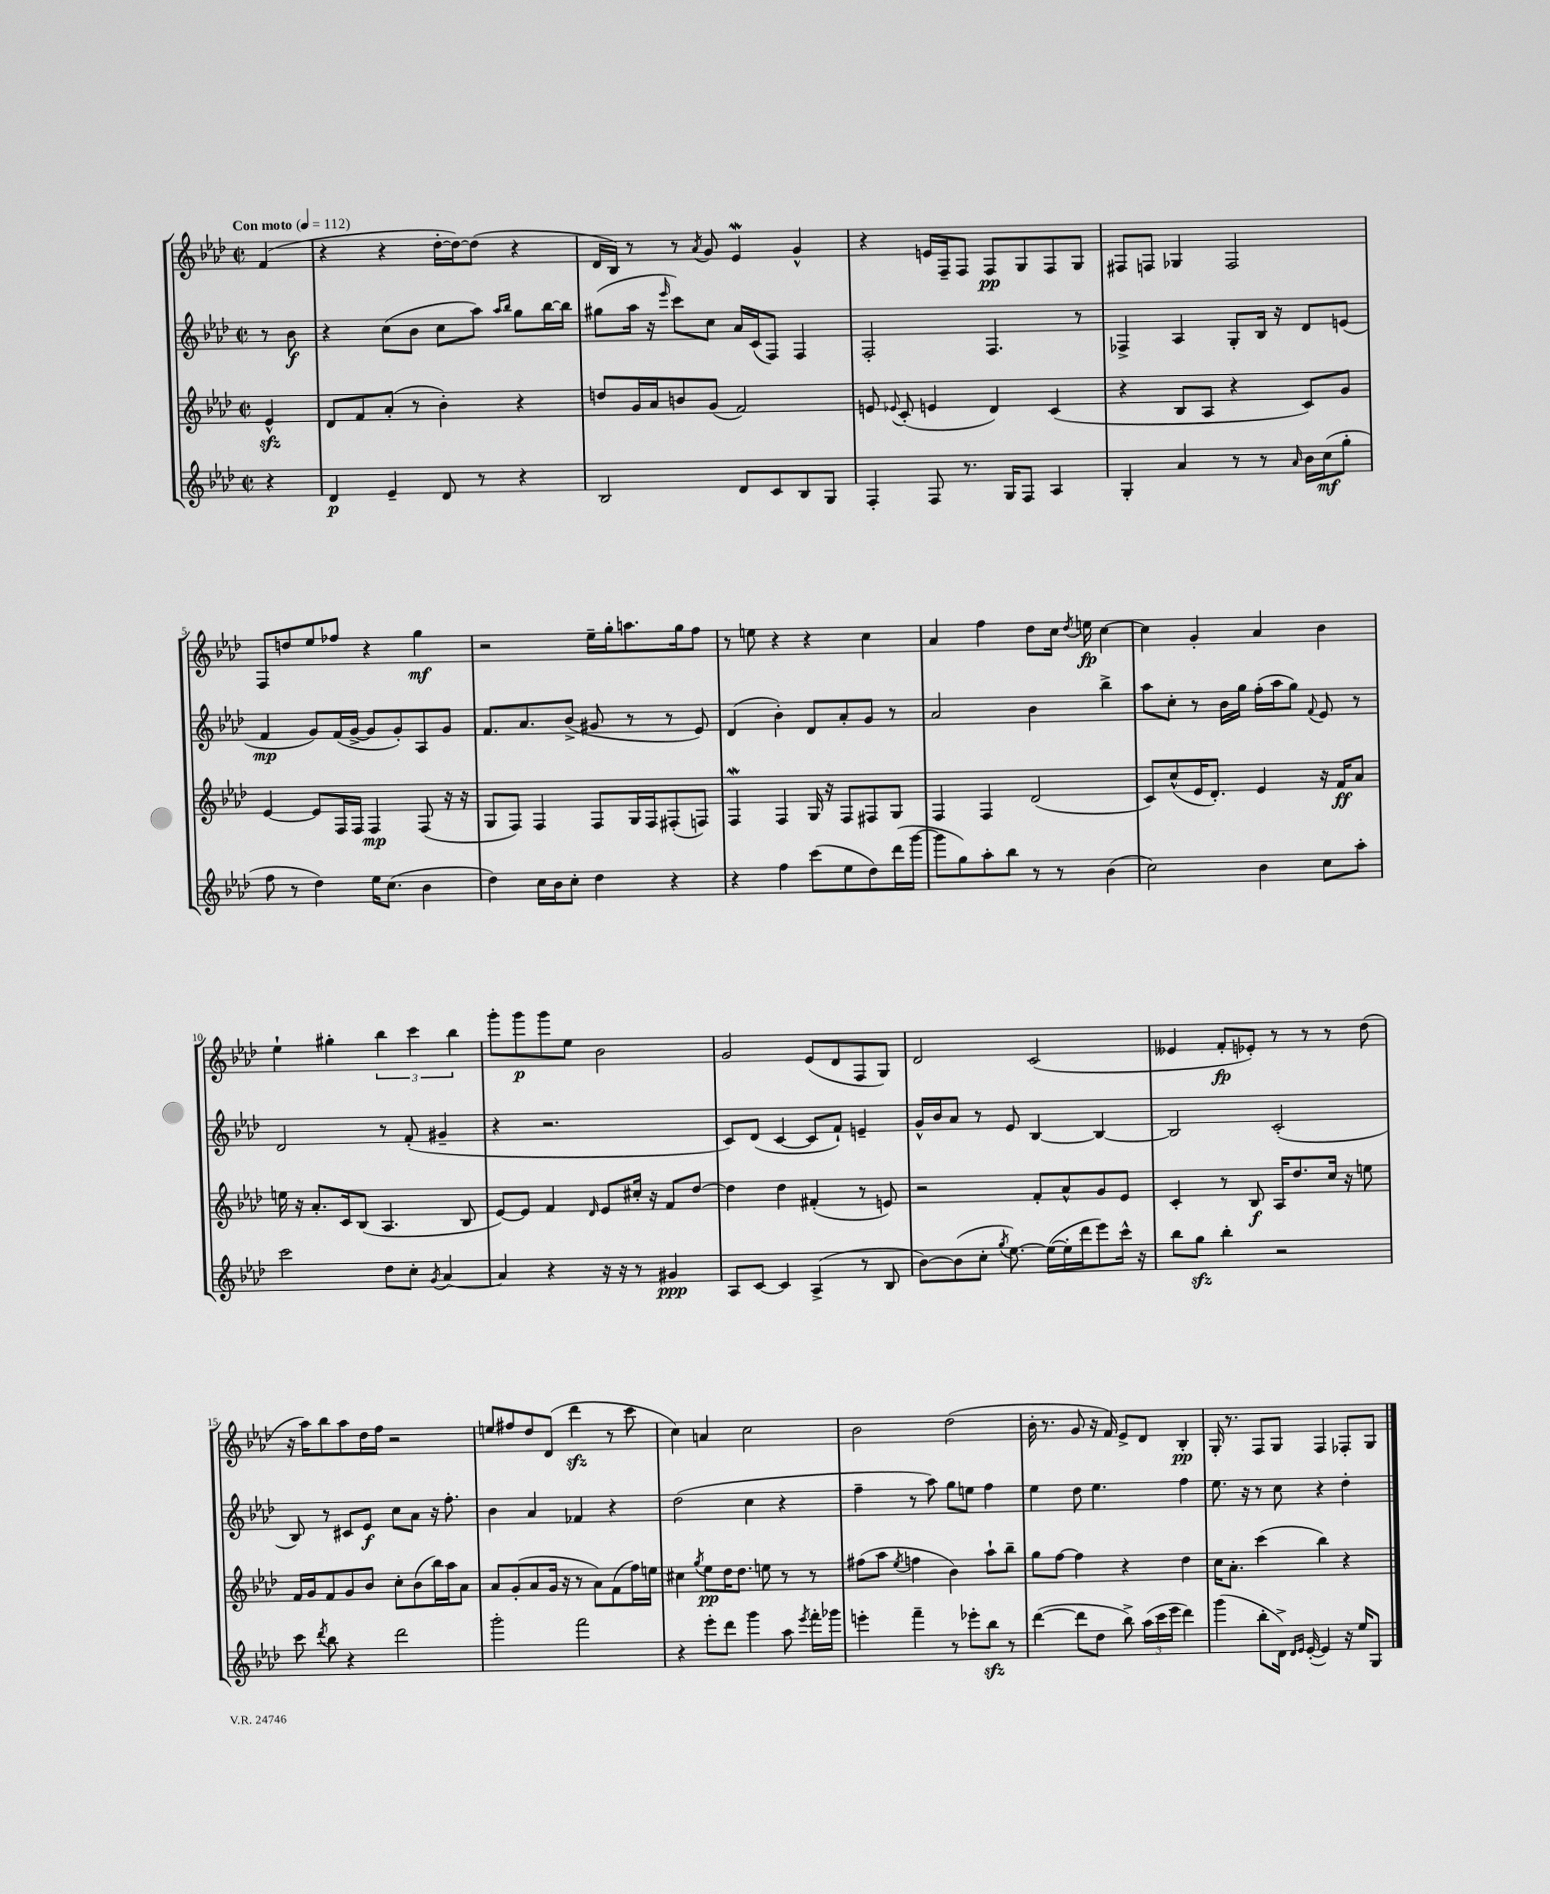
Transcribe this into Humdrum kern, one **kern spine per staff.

**kern	**dynam	**kern	**dynam	**kern	**dynam	**kern	**dynam
*part4	*part4	*part3	*part3	*part2	*part2	*part1	*part1
*staff4	*staff4	*staff3	*staff3	*staff2	*staff2	*staff1	*staff1
*clefG2	*	*clefG2	*	*clefG2	*	*clefG2	*
*k[b-e-a-d-]	*	*k[b-e-a-d-]	*	*k[b-e-a-d-]	*	*k[b-e-a-d-]	*
*M2/2	*	*M2/2	*	*M2/2	*	*M2/2	*
*met(c|)	*	*met(c|)	*	*met(c|)	*	*met(c|)	*
*MM112	*	*MM112	*	*MM112	*	*MM112	*
=	=	=	=	=	=	=	=
!	!	!	!	!	!	!LO:TX:a:B:t=Con moto	!
4r	.	4e-zz^^/	.	8r	.	(4f/	.
.	.	.	.	8b-\	f	.	.
=1	=1	=1	=1	=1	=1	=1	=1
4d-/	p	8d-/L	.	4r	.	4r	.
.	.	8f/	.	.	.	.	.
4e-~/	.	(8a-'/J	.	(8cc\L	.	4r	.
.	.	8r	.	8b-\J	.	.	.
8d-/	.	4b-'\)	.	8cc\L	.	[16dd-'\LL	.
.	.	.	.	.	.	16dd-\J_)	.
8r	.	.	.	8aa-\J)	.	(8dd-\J]	.
.	.	.	.	16qqaa-/LL	.	.	.
.	.	.	.	16qqbb-/JJ	.	.	.
4r	.	4r	.	8gg\L	.	4r	.
.	.	.	.	[16bb-\L	.	.	.
.	.	.	.	16bb-\JJ]	.	.	.
=2	=2	=2	=2	=2	=2	=2	=2
2B-/	.	8ddn/L	.	(8gg#X\L	.	16d-/LL	.
.	.	.	.	.	.	16B-/JJ)	.
.	.	16g/L	.	16aa-\Jk	.	8r	.
.	.	16a-/J	.	16r	.	.	.
.	.	.	.	16qqeee-/	.	.	.
.	.	8bn/	.	8ccc\L)	.	8r	.
.	.	.	.	.	.	8qa-/	.
.	.	(8g/J	.	8cc\J	.	8g/	.
8d-/L	.	2f/)	.	16a-/LL	.	4e-W/	.
.	.	.	.	(16c/J	.	.	.
8c/	.	.	.	8F/J)	.	.	.
8B-/	.	.	.	4F/	.	4g^^/	.
8G/J	.	.	.	.	.	.	.
=3	=3	=3	=3	=3	=3	=3	=3
4F'/	.	8en/	.	2F'/	.	4r	.
.	.	8qqe-X/	.	.	.	.	.
.	.	(8c'/	.	.	.	.	.
8F/	.	4en/	.	.	.	16en/LL	.
.	.	.	.	.	.	16F~/J	.
8.r	.	.	.	.	.	8F/J	.
.	.	4d-/)	.	4.F/	.	8F/L	pp
16G/KL	.	.	.	.	.	.	.
8F/J	.	.	.	.	.	8G/	.
4A-/	.	(4c/	.	.	.	8F/	.
.	.	.	.	8r	.	8G/J	.
=4	=4	=4	=4	=4	=4	=4	=4
4G'/	.	4r	.	4F-X^/	.	8F#X/L	.
.	.	.	.	.	.	8Fn/J	.
4a-/	.	8B-/L	.	4A-/	.	4G-X/	.
.	.	8A-/J	.	.	.	.	.
8r	.	4r	.	8G'/L	.	2F/	.
8r	.	.	.	16B-/Jk	.	.	.
.	.	.	.	16r	.	.	.
16qqa-/	.	.	.	.	.	.	.
16b-\LL	.	8c/L)	.	8d-/L	.	.	.
(16cc\J	mf	.	.	.	.	.	.
8gg'\J	.	8g/J	.	(8en/J	.	.	.
!!LO:LB:g=z
=5	=5	=5	=5	=5	=5	=5	=5
8ff\	.	[4e-/	.	4f/	mp	8F/L	.
8r	.	.	.	.	.	8ddn/	.
4dd-\)	.	8e-/L]	.	8g/L)	.	8ee-/	.
.	.	16F/L	.	(16f/L	.	8ff-X/J	.
.	.	16F/JJ	.	[16g^/JJ	.	.	.
16ee-\KL	.	4F/	mp	8g/L]	.	4r	.
(8.cc\J	.	.	.	.	.	.	.
.	.	.	.	8g'/)	.	.	.
4b-\	.	(8F/	.	8A-/	.	4gg\	mf
.	.	16r	.	8g/J	.	.	.
.	.	16r	.	.	.	.	.
=6	=6	=6	=6	=6	=6	=6	=6
4dd-\)	.	8G/L	.	8.f/L	.	2r	.
.	.	8F/J)	.	.	.	.	.
.	.	.	.	8.a-/	.	.	.
16cc\LL	.	4F/	.	.	.	.	.
16b-\J	.	.	.	.	.	.	.
8cc'\J	.	.	.	(8b-^/J	.	.	.
4dd-\	.	8F/L	.	8g#X/	.	16ee-~\LL	.
.	.	.	.	.	.	16gg'\J	.
.	.	16G/L	.	8r	.	8.aan\	.
.	.	16F/J	.	.	.	.	.
4r	.	(8F#X'/	.	8r	.	.	.
.	.	.	.	.	.	16gg\k	.
.	.	8Fn/J)	.	8e-/)	.	8ff\J	.
=7	=7	=7	=7	=7	=7	=7	=7
4r	.	4FW/	.	(4d-/	.	8r	.
.	.	.	.	.	.	8een\	.
4ff\	.	4F/	.	4b-'\)	.	4r	.
(8ccc\L	.	16G/	.	8d-/L	.	4r	.
.	.	16r	.	.	.	.	.
8ee-\	.	8F/L	.	8a-'/	.	.	.
8dd-\)	.	8F#X/	.	8g/J	.	4cc\	.
(16ddd-\L	.	8G/J	.	8r	.	.	.
[16ggg\JJ	.	.	.	.	.	.	.
=8	=8	=8	=8	=8	=8	=8	=8
8ggg\L]	.	4F/	.	2a-/	.	4a-/	.
8gg\)	.	.	.	.	.	.	.
8aa-'\	.	4F/	.	.	.	4ff\	.
8bb-\J	.	.	.	.	.	.	.
8r	.	(2d-/	.	4b-\	.	8dd-\L	.
8r	.	.	.	.	.	16cc\Jk	.
.	.	.	.	.	.	8qdd-/	.
.	.	.	.	.	.	16een\	fp
(4b-\	.	.	.	4bb-^\	.	[4cc\	.
=9	=9	=9	=9	=9	=9	=9	=9
2cc\)	.	8c/L)	.	8aa-\L	.	4cc\]	.
.	.	(8cc^^/	.	8cc'\J	.	.	.
.	.	16e-/K	.	8r	.	4g'/	.
.	.	8.d-'/J)	.	.	.	.	.
.	.	.	.	16b-\LL	.	.	.
.	.	.	.	16gg\JJ	.	.	.
4b-\	.	4e-/	.	(16ff'\LL	.	4a-/	.
.	.	.	.	16aa-\J	.	.	.
.	.	.	.	8gg\J)	.	.	.
.	.	.	.	8qqf/	.	.	.
8cc\L	.	16r	.	8e-/	.	4b-\	.
.	.	16f/KL	ff	.	.	.	.
8aa-'\J	.	8a-/J	.	8r	.	.	.
!!LO:LB:g=z
=10	=10	=10	=10	=10	=10	=10	=10
2ccc\	.	16een\	.	2d-/	.	4ee-`\	.
.	.	16r	.	.	.	.	.
.	.	8.a-'/L	.	.	.	.	.
.	.	.	.	.	.	4gg#X'\	.
.	.	16c/k	.	.	.	.	.
.	.	(8B-/J	.	.	.	.	.
8dd-\L	.	4.A-/	.	8r	.	6bb-\	.
8cc'\J	.	.	.	(8f'/	.	.	.
.	.	.	.	.	.	6ccc\	.
8qg/	.	.	.	.	.	.	.
[4a-/	.	.	.	4g#X~/	.	.	.
.	.	.	.	.	.	6bb-\	.
.	.	8B-/	.	.	.	.	.
=11	=11	=11	=11	=11	=11	=11	=11
4a-/]	.	[8e-/L)	.	4r	.	8ggg'\L	.
.	.	8e-/J]	.	.	.	8ggg\	p
4r	.	4f/	.	2.r	.	8ggg\	.
.	.	.	.	.	.	8ee-\J	.
.	.	16qqd-/	.	.	.	.	.
16r	.	8e-/L	.	.	.	2b-\	.
16r	.	.	.	.	.	.	.
8r	.	16cc#X'/Jk	.	.	.	.	.
.	.	16r	.	.	.	.	.
4g#X/	ppp	8f/L	.	.	.	.	.
.	.	[8dd-/J	.	.	.	.	.
=12	=12	=12	=12	=12	=12	=12	=12
8A-/L	.	4dd-\]	.	8c/L)	.	2g/	.
[8c/J	.	.	.	(8d-/J	.	.	.
4c/]	.	4dd-\	.	[4c/	.	.	.
(4A-^/	.	(4f#X'/	.	8c/L]	.	(8e-/L	.
.	.	.	.	8f`/J)	.	8d-/	.
8r	.	8r	.	4en~/	.	8F/	.
8B-/	.	8en/)	.	.	.	8G/J)	.
=13	=13	=13	=13	=13	=13	=13	=13
[8b-\L)	.	2r	.	16g^^/LL	.	2d-/	.
.	.	.	.	16b-/J	.	.	.
(8b-\]	.	.	.	8a-/J	.	.	.
8cc'\J	.	.	.	8r	.	.	.
8qgg/	.	.	.	.	.	.	.
[8.ee-\)	.	.	.	8e-/	.	.	.
.	.	8f'/L	.	[4B-/	.	(2c/	.
(16ee-\LL_	.	.	.	.	.	.	.
16ee-'\]	.	8a-^^/	.	.	.	.	.
16ddd-\J	.	.	.	.	.	.	.
8eee-\)	.	8g/	.	4B-/_	.	.	.
16ccc^^\Jk	.	8e-/J	.	.	.	.	.
16r	.	.	.	.	.	.	.
=14	=14	=14	=14	=14	=14	=14	=14
8bb-\L	.	4c'/	.	2B-/]	.	4e--X/	.
8ggzz\J	.	.	.	.	.	.	.
4bb-'\	.	8r	.	.	.	8f'/L	fp
.	.	8B-/	f	.	.	8e-X'/J)	.
2r	.	16A-/KL	.	(2c'/	.	8r	.
.	.	8.dd-/	.	.	.	.	.
.	.	.	.	.	.	8r	.
.	.	16cc/Jk	.	.	.	8r	.
.	.	16r	.	.	.	.	.
.	.	8een\	.	.	.	(8dd-\	.
!!LO:LB:g=z
=15	=15	=15	=15	=15	=15	=15	=15
8ccc\	.	16f/LL	.	8B-/)	.	16r	.
.	.	16g/J	.	.	.	16aa-\KL)	.
8qddd-/	.	.	.	.	.	.	.
8bb-\	.	8f/	.	8r	.	8bb-\	.
4r	.	8g/	.	8c#X/L	.	8aa-\	.
.	.	8b-/J	.	8e-/J	f	16dd-\L	.
.	.	.	.	.	.	16ff\JJ	.
2ddd-\	.	8cc'\L	.	8cc\L	.	2r	.
.	.	(8b-\	.	8a-\J	.	.	.
.	.	16bb-\L)	.	16r	.	.	.
.	.	16aa-\J	.	8.ff'\	.	.	.
.	.	8a-\J	.	.	.	.	.
=16	=16	=16	=16	=16	=16	=16	=16
2ggg'\	.	8a-/L	.	4b-\	.	8een/L	.
.	.	(8g'/	.	.	.	8ff#X/	.
.	.	8a-/	.	4a-/	.	8dd-/	.
.	.	16g/Jk	.	.	.	(8d-/J	.
.	.	16r	.	.	.	.	.
2fff\	.	8r	.	4f-X/	.	4ddd-zz\	.
.	.	8a-\L)	.	.	.	.	.
.	.	(8f\	.	4r	.	8r	.
.	.	16ff\L)	.	.	.	8ccc\	.
.	.	16een\JJ	.	.	.	.	.
=17	=17	=17	=17	=17	=17	=17	=17
4r	.	4cc#X\	.	(2dd-\	.	4cc\)	.
.	.	8qgg/	.	.	.	.	.
8eee-'\L	.	8ee-\L	pp	.	.	4an/	.
8ddd-\J	.	16dd-\K	.	.	.	.	.
.	.	8.dd-\J	.	.	.	.	.
4ggg\	.	.	.	4cc\	.	2cc\	.
.	.	8een\	.	.	.	.	.
8aa-\	.	8r	.	4r	.	.	.
8qeee-/	.	.	.	.	.	.	.
16fff'\LL	.	8r	.	.	.	.	.
16ggg-X\JJ	.	.	.	.	.	.	.
=18	=18	=18	=18	=18	=18	=18	=18
4eeen'\	.	(8ff#X\L	.	4ff~\	.	2b-\	.
.	.	8aa-\J	.	.	.	.	.
.	.	8qee-/	.	.	.	.	.
4fff~\	.	4ffn\	.	8r	.	.	.
.	.	.	.	8aa-\)	.	.	.
8r	.	4b-\)	.	8gg\L	.	(2dd-\	.
8eee-X'\L	.	.	.	8een\J	.	.	.
8bb-zz\J	.	8aa-`\L	.	4ff\	.	.	.
8r	.	8bb-~\J	.	.	.	.	.
=19	=19	=19	=19	=19	=19	=19	=19
([4ddd-\	.	8gg\L	.	4ee-\	.	16b-'\	.
.	.	.	.	.	.	8.r	.
.	.	[8ff\J	.	.	.	.	.
8ddd-\L]	.	4ff\]	.	8dd-\	.	8g/	.
8dd-\J	.	.	.	4.ee-\	.	16r	.
.	.	.	.	.	.	16f/)	.
8bb-^\)	.	4r	.	.	.	8e-^/L	.
(24aa-\LL	.	.	.	.	.	8d-/J	.
24ccc\	.	.	.	.	.	.	.
24eee-\JJ	.	.	.	.	.	.	.
4ddd-\)	.	4dd-\	.	4ff\	.	4B-'/	pp
=20	=20	=20	=20	=20	=20	=20	=20
(4ggg\	.	16cc\KL	.	8.ee-\	.	16G'/	.
.	.	8.a-'\J	.	.	.	8.r	.
.	.	.	.	16r	.	.	.
8bb-'\L	.	(4ccc\	.	8r	.	8F/L	.
16d-^\Jk)	.	.	.	8cc\	.	8G/J	.
16qqd-/LL	.	.	.	.	.	.	.
16qqe-/JJ	.	.	.	.	.	.	.
([16e-'/	.	.	.	.	.	.	.
4e-/])	.	4bb-\)	.	4r	.	4F/	.
16r	.	4r	.	4dd-'\	.	8F-X'/L	.
16ee-/KL	.	.	.	.	.	.	.
8G/J	.	.	.	.	.	8G/J	.
==	==	==	==	==	==	==	==
*-	*-	*-	*-	*-	*-	*-	*-
